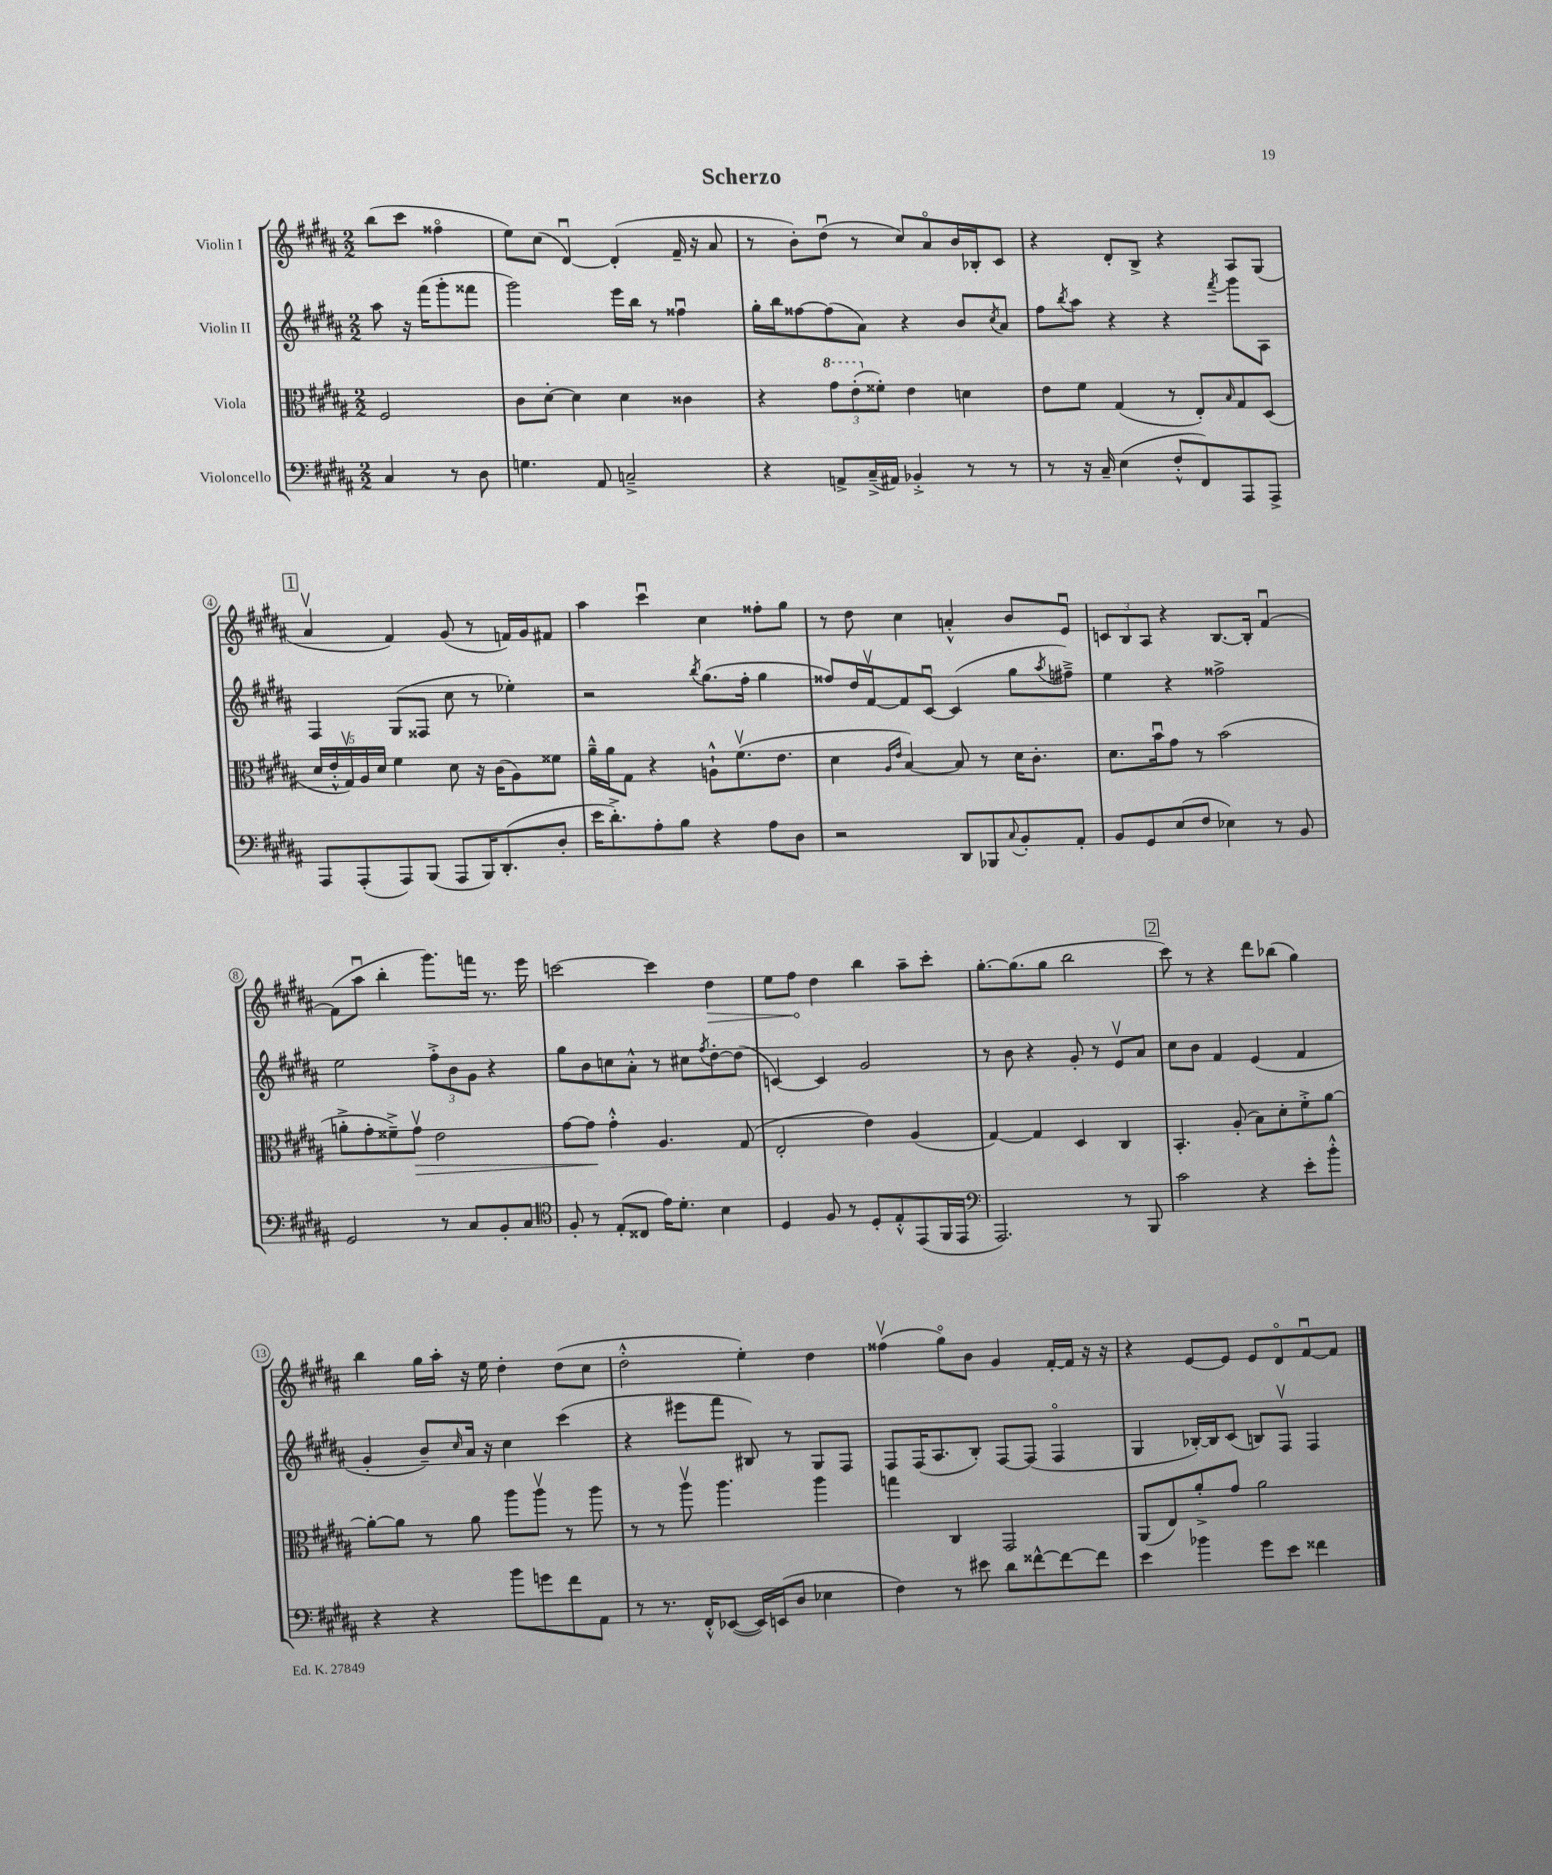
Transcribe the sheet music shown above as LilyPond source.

\header { title = "Scherzo" }
<<
\new StaffGroup <<
\new Staff = "s0" \with { instrumentName = "Violin I" } {
    \clef treble \key b \major \numericTimeSignature \time 2/2 \partial 2
    b''8( cis'''8 fisis''4\flageolet |
    e''8) cis''8( dis'4~\downbow) dis'4-.( fis'16-- r16 ais'8 |
    r8 b'8-.) dis''8\downbow( r8 cis''8) ais'8\flageolet b'16 bes16-. cis'8 |
    r4 dis'8-. b8-> r4 ais8 gis8( |
    \mark \markup { \box "1" } ais'4\upbow fis'4) gis'8( r8 f'16) gis'16 fis'8 |
    ais''4 cis'''4\downbow cis''4 fisis''8-. gis''8 |
    r8 dis''8 cis''4 a'4-.-^ b'8 e'8\downbow |
    \tuplet 3/2 { c'8 b8 ais8 } r4 b8.~ b16-. fis'4~\downbow |
    fis'8( ais''8\downbow b''4-. gis'''8.) f'''16 r8. e'''16 |
    c'''2~ c'''4 \once \override Hairpin.circled-tip = ##t dis''4\> |
    e''8 fis''8\! dis''4 b''4 ais''8-- cis'''8-. |
    gis''8.~-. gis''8.( gis''8 b''2 |
    \mark \markup { \box "2" } cis'''8) r8 r4 dis'''8 bes''8( gis''4) |
    b''4 gis''16 ais''16-. r16 e''16 dis''4-. dis''8( cis''8 |
    dis''2-.-^ e''4-.) dis''4 |
    fisis''4\upbow( gis''8\flageolet) b'8 gis'4 fis'16~-. fis'16 r16 r16 |
    r4 e'8~ e'8 e'8 dis'8\flageolet fis'8~\downbow fis'8 \bar "|." |
}
\new Staff = "s1" \with { instrumentName = "Violin II" } {
    \clef treble \key b \major \numericTimeSignature \time 2/2 \partial 2
    ais''8 r16 fis'''16( gis'''8-. fisis'''8 |
    gis'''2) e'''16 b''16 r8 fisis''4\downbow |
    gis''16-. b''16 fisis''8~ fisis''8( ais'8) r4 b'8 \acciaccatura { cis''8 } ais'8 |
    fis''8 \acciaccatura { b''8 } ais''8 r4 r4 \acciaccatura { fis'''8 } gis'''8 ais8 |
    \mark \markup { \box "1" } fis4 gis8( fisis8 cis''8 r8 ees''4-.) |
    r2 \acciaccatura { b''8 } gis''8.( fis''16-. gis''4 |
    fisis''8) dis''16 fis'16~\upbow fis'8 cis'8~\downbow cis'4( gis''8 \acciaccatura { ais''8 } fis''8--->) |
    e''4 r4 fisis''2-> |
    e''2 \tuplet 3/2 { fis''8-.-> b'8 gis'8 } r4 |
    gis''8 b'8 c''8 ais'8-.-^ r8 cis''8 \acciaccatura { fis''8 } dis''8~-. dis''8( |
    c'4~) c'4 gis'2 |
    r8 b'8 r4 gis'8-. r8 e'8\upbow ais'8 |
    \mark \markup { \box "2" } cis''8 b'8 fis'4 e'4( fis'4 |
    gis'4-. b'8--) \grace { cis''16 } ais'16 r16 cis''4 cis'''4( |
    r4 eis'''8 fis'''8 bis8) r8 gis8 fis8 |
    fis8 fis16( ais8. b8-.) fis8~ fis8( fis4\flageolet |
    gis4 bes16~-.) bes16 cis'8( b8) fis8\upbow fis4 \bar "|." |
}
\new Staff = "s2" \with { instrumentName = "Viola" } {
    \clef alto \key b \major \numericTimeSignature \time 2/2 \partial 2
    fis2 |
    cis'8 dis'8~-. dis'4 dis'4 cisis'4 |
    r4 \tuplet 3/2 { \ottava #1 gis''8 e''8-.( \ottava #0 fisis'8-.) } e'4 d'4 |
    e'8 fis'8 gis4( r8 e8-.) \grace { b16 } gis8 dis8( |
    \mark \markup { \box "1" } \tuplet 5/4 { dis'16 e'16-.-^ gis16\upbow) ais16 dis'16 } fis'4 dis'8 r16 cis'16( ais8) fisis'8 |
    ais'16---^ ais'16 gis8 r4 a8-!-^ fis'8.\upbow( e'8. |
    dis'4 \grace { ais16 e'16 } b4~) b8 r8 dis'16 cis'8.-. |
    dis'8. b'16\downbow gis'8 r8 b'2( |
    a'8-.-> gis'8-. fisis'8--->) gis'8\upbow\> e'2 |
    gis'8~ gis'8\! gis'4-.-^ ais4. gis8( |
    e2-. e'4) ais4( |
    gis4~) gis4 dis4 cis4 |
    \mark \markup { \box "2" } b,4.-. ais8-.( b8) dis'8-. fis'8-.-> ais'8~ |
    ais'8~-. ais'8 r8 ais'8 ais''8 ais''8\upbow r8 ais''8 |
    r8 r8 ais''8\upbow ais''4. ais''4 |
    g''4 cis4 gis,2 |
    ais,8( e8) ais'8-.-> gis'8 ais'2 \bar "|." |
}
\new Staff = "s3" \with { instrumentName = "Violoncello" } {
    \clef bass \key b \major \numericTimeSignature \time 2/2 \partial 2
    cis4 r8 dis8 |
    g4. ais,8 c2---> |
    r4 a,8-> cis16--->( ais,16) bes,4-.-> r8 r8 |
    r8 r16 cis16-- e4( fis8-.-^ fis,8) ais,,8 ais,,8-> |
    \mark \markup { \box "1" } ais,,8 ais,,8-.( ais,,8) b,,8( ais,,8 b,,16) dis,8.-.( dis8-. |
    e'16 dis'8.-.->) ais8-. b8 r4 ais8 dis8 |
    r2 dis,8 bes,,8 \appoggiatura { cis8 } b,8-. ais,8-. |
    b,8 gis,8 e8( fis8 ees4) r8 b,8 |
    gis,2 r8 cis8 b,8-. cis8 |
    \clef tenor fis8-. r8 e8-.( cisis8 e'16) dis'8.-. b4 |
    dis4 fis8 r8 dis8-. e8-.-^ e,8( fis,16 e,16 |
    \clef bass ais,,2.) r8 b,,8 |
    \mark \markup { \box "2" } cis'2 r4 e'8-. b'8-.-^ |
    r4 r4 b'8 g'8 fis'8 ais,8 |
    r8 r8. fis,16-.-^ ees,8~( ees,16) e,16( dis8 ees4 |
    fis4) r8 eis'8 dis'8 fisis'8~-^ fisis'8~ fisis'8 |
    e'4 bes'4 gis'8 e'8 fisis'4 \bar "|." |
}
>>
>>
\layout { \context { \Score \override BarNumber.stencil = #(make-stencil-circler 0.1 0.3 ly:text-interface::print) } }
